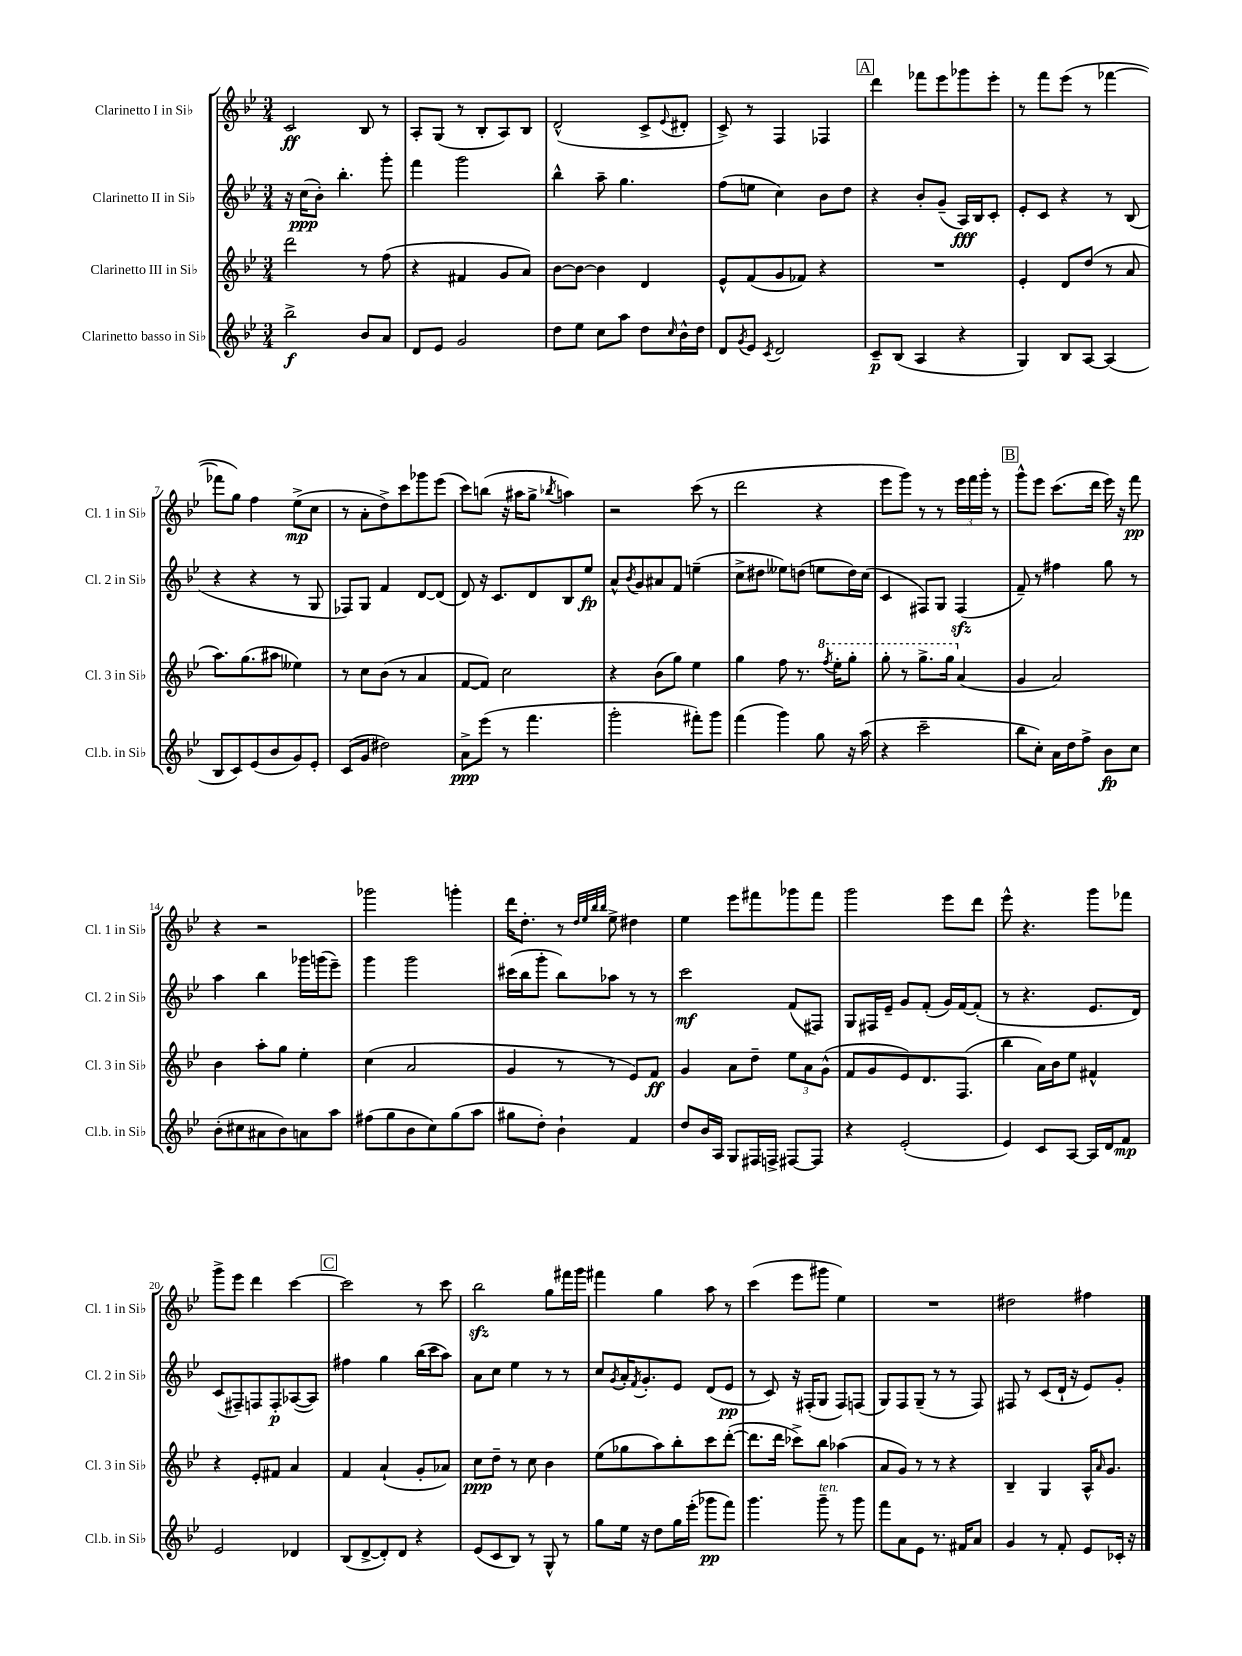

**kern	**kern	**kern	**kern
*staff4	*staff3	*staff2	*staff1
*clefG2	*clefG2	*clefG2	*clefG2
*k[b-e-]	*k[b-e-]	*k[b-e-]	*k[b-e-]
*M3/4	*M3/4	*M3/4	*M3/4
2bb-^\	2ddd\	16r	2c/
.	.	(16cc\LK	.
.	.	8b-'\J)	.
.	.	4.bb-'\	.
8b-/L	8r	.	8B-/
8a/J	(8ff\	8ggg'\	8r
=	=	=	=
8d/L	4r	4fff\	8A'/L
8e-/J	.	.	(8G/J
2g/	4f#/	2ggg\	8r
.	.	.	8B-'/L
.	8g/L	.	8A/)
.	8a/J)	.	8B-/J
=	=	=	=
8dd\L	[8b-\L	4bb-^^\	(2d^^/
8ee-\J	8b-\_J	.	.
8cc\L	4b-\]	8aa~\	.
8aa\J	.	4.gg\	.
8dd\L	4d/	.	8c^/L
16qqcc/	.	.	8qqe-/
16b-^^\L	.	.	8d#'/J
16dd\JJ	.	.	.
=	=	=	=
8d/L	8e-^^/L	(8ff\L	8c^/)
8qg/	.	.	.
8e-/J	(8f/	8ee\J	8r
8qc/	.	.	.
2d/	8g/	4cc\)	4F/
.	8f-/J)	.	.
.	4r	8b-\L	4F-/
.	.	8dd\J	.
=	=	=	=
8c~/L	2.r	4r	4ddd\
(8B-/J	.	.	.
4A/	.	8b-'/L	8fff-\L
.	.	(8g~/J	8eee-\
4r	.	16A/LL)	8ggg-\
.	.	16B-/J	.
.	.	8c'/J	8eee-'\J
=	=	=	=
4G/)	4e-'/	8e-'/L	8r
.	.	8c/J	8fff\L
8B-/L	8d/L	4r	(8eee-\J
[8A/J	(8dd/J	.	8r
(4A/]	8r	8r	[4fff-\
.	8a/	(8B-/	.
=	=	=	=
8B-/L	8.aa\L)	4r	8fff-\]L
8c/)	.	.	8gg\J)
.	(8.gg\	.	.
(8e-/	.	4r	4ff\
8b-/	8aa#\J	.	.
8g/)	4ee--\)	8r	(8ee-^\L
8e-'/J	.	8G/	8cc\J
=	=	=	=
(8c/L	8r	8F-/L)	8r
8g/J	8cc\L	8G/J	8a'\L
2dd#\)	(8b-\J	4f/	8dd^\)
.	8r	.	8ccc\
.	4a/	[8d/L	8ggg-\
.	.	(8d/]J	(8eee-\J
=	=	=	=
8a^\L	[8f/L	8d/)	8ccc\L)
(8eee-\J	8f/]J)	16r	(8bb\J
.	.	8.c/L	.
8r	2cc\	.	16r
.	.	.	16aa#\LK
4.fff\	.	8d/	8gg^\J
.	.	.	8qbb-/
.	.	8B-/	4aa\)
.	.	8ee-/J	.
=	=	=	=
2ggg'\	4r	8a^^/L	2r
.	.	8qb-/	.
.	.	8g/	.
.	(8b-\L	8a#/	.
.	8gg\J)	8f/J	.
8fff#'\L)	4ee-\	(4ee~\	(8ccc\
8ggg\J	.	.	8r
=	=	=	=
(4fff\	4gg\	8cc^\L	2ddd\
.	.	8dd#\J	.
4ggg\)	8ff\	8ee--\L)	.
.	8.r	(8dd\J	.
8gg\	.	8ee\L	4r
.	8qfff/	.	.
.	16eee-'\LK	.	.
16r	8ggg'\J	16dd\L)	.
(16aa\	.	(16cc\JJ	.
=	=	=	=
4r	8ggg'\	4c/	8eee-\L
.	8r	.	8ggg\J)
2ccc~\	8.ggg^\L	8F#/L)	8r
.	.	8G/J	8r
.	16ggg\Jk	.	.
.	(4a/	(4F#/	24eee-\LL
.	.	.	24fff\
.	.	.	24ggg'\JJ
.	.	.	8r
=	=	=	=
8bb-\L	4g/	8f~/)	8ggg^^\L
8cc'\J)	.	8r	8eee-\J
16a\LL	2a/)	4ff#\	(8.ccc\L
16dd\J	.	.	.
8ff^\J	.	.	.
.	.	.	16ddd\Jk
8b-\L	.	8gg\	16eee-\)
.	.	.	16r
8cc\J	.	8r	8fff\
=	=	=	=
(8b-'\L	4b-\	4aa\	4r
8cc#\	.	.	.
8a#\	8aa'\L	4bb-\	2r
8b-\)	8gg\J	.	.
8a\	4ee-'\	16ggg-\LL	.
.	.	(16ggg\J	.
8aa\J	.	8eee-~\J)	.
=	=	=	=
(8ff#\L	(4cc\	4ggg\	2ggg-\
8gg\	.	.	.
8b-\	2a/	2ggg\	.
8cc\)	.	.	.
(8gg\	.	.	4ggg'\
8aa\J	.	.	.
=	=	=	=
8gg#\L	4g/	(16ccc#\LL	16ddd\LK
.	.	16bb-\J	8.dd'\J
8dd'\J)	.	8ggg'\J	.
4b-`\	8r	8bb-\L)	8r
.	.	.	32qqdd/LLL
.	.	.	32qqee-/
.	.	.	32qqbb-/
.	.	.	32qqbb-/JJJ
.	8r	8aa-\J	8ee-^\
4f/	8e-/L)	8r	4dd#\
.	8f/J	8r	.
=	=	=	=
8dd/L	4g/	2ccc\	4ee-\
16b-/L	.	.	.
16A/JJ	.	.	.
8G/L	8a\L	.	8eee-\L
16F#/L	8dd~\J	.	8fff#\
16F^/JJ	.	.	.
[8F#/L	12ee-\L	(8f/L	8ggg-\
.	12a\	.	.
8F#/]J	.	8F#/J)	8fff#\J
.	(12g^^\J	.	.
=	=	=	=
4r	8f/L	8G/L	2ggg\
.	8g/	16F#/L	.
.	.	16e-~/JJ	.
(2e-'/	8e-/)	8g/L	.
.	8.d/	(8f'/J	.
.	.	16g/LL)	8eee-\L
.	(8.F/J	[16f/J	.
.	.	(8f'/]J	8ddd\J
=	=	=	=
4e-/)	4bb-\	8r	8eee-^^\
.	.	4.r	4.r
8c/L	16a\LL)	.	.
.	16b-\J	.	.
[8A/J	8ee-\J	.	.
16A/]LL	4f#^^/	8.e-/L	8ggg\L
16d/J	.	.	.
8f/J	.	.	8fff-\J
.	.	16d/Jk)	.
=	=	=	=
2e-/	4r	(8c/L	8ggg^\L
.	.	8F#~/)	8eee-\J
.	8e-'/L	8F/	4ddd\
.	8f#/J	8F'/	.
4d-/	4a/	([8A-/	[4ccc\
.	.	8A-/]J)	.
=	=	=	=
(8B-/L	4f/	4ff#\	2ccc\]
[8d^/	.	.	.
8d'/])	(4a`/	4gg\	.
8d/J	.	.	.
4r	8g'/L	(16bb-\LL	8r
.	.	16ccc\J	.
.	8a-/J)	8aa\J)	8ccc\
=	=	=	=
(8e-/L	8cc\L	8a\L	2bb-\
8c/	8dd~\J	8cc\J	.
8B-/J)	8r	4ee-\	.
8r	8cc\	.	.
8G^^/	4b-\	8r	8gg\L
8r	.	8r	16fff#\L
.	.	.	16ggg\JJ
=	=	=	=
8gg\L	(8ee-\L	8cc/L	4fff#\
.	.	8qg/	.
16ee-\Jk	8gg-\	16a'/K	.
.	.	8qf/	.
16r	.	8.g'/	.
8dd\L	8aa\)	.	4gg\
16gg\L	8bb-'\	8e-/J	.
(16eee-'\JJ	.	.	.
8ggg-\L	8ccc\	(8d/L	8aa\
8fff\J)	([8ddd'\J	8e-/J	8r
=	=	=	=
4.ggg\	8.ddd\]L	8r	(4ccc\
.	.	8c/)	.
.	16ddd\Jk	.	.
.	8ccc-^\L)	16r	8eee-\L
.	.	(16F#'/LK	.
8ggg~\	8bb-\J	8G/J	8ggg#\J
8r	(4aa-\	8F#/L)	4ee-\)
8ggg\	.	(8F/J	.
=	=	=	=
8fff\L	8a/L	8G/L)	2.r
8a\	8g/J)	8F/	.
8e-\J	8r	(8G~/J	.
8.r	8r	8r	.
.	4r	8r	.
16f#/LK	.	.	.
8a/J	.	8F/)	.
=	=	=	=
4g/	4B-~/	8F#/	2dd#\
.	.	8r	.
8r	4G/	(8c/L	.
8f'/	.	16d`/Jk	.
.	.	16r	.
8e-/L	16A^^/LK	8e-/L)	4ff#\
.	16qqa/	.	.
.	8.g/J	.	.
16c-'/Jk	.	8g'/J	.
16r	.	.	.
==	==	==	==
*-	*-	*-	*-
